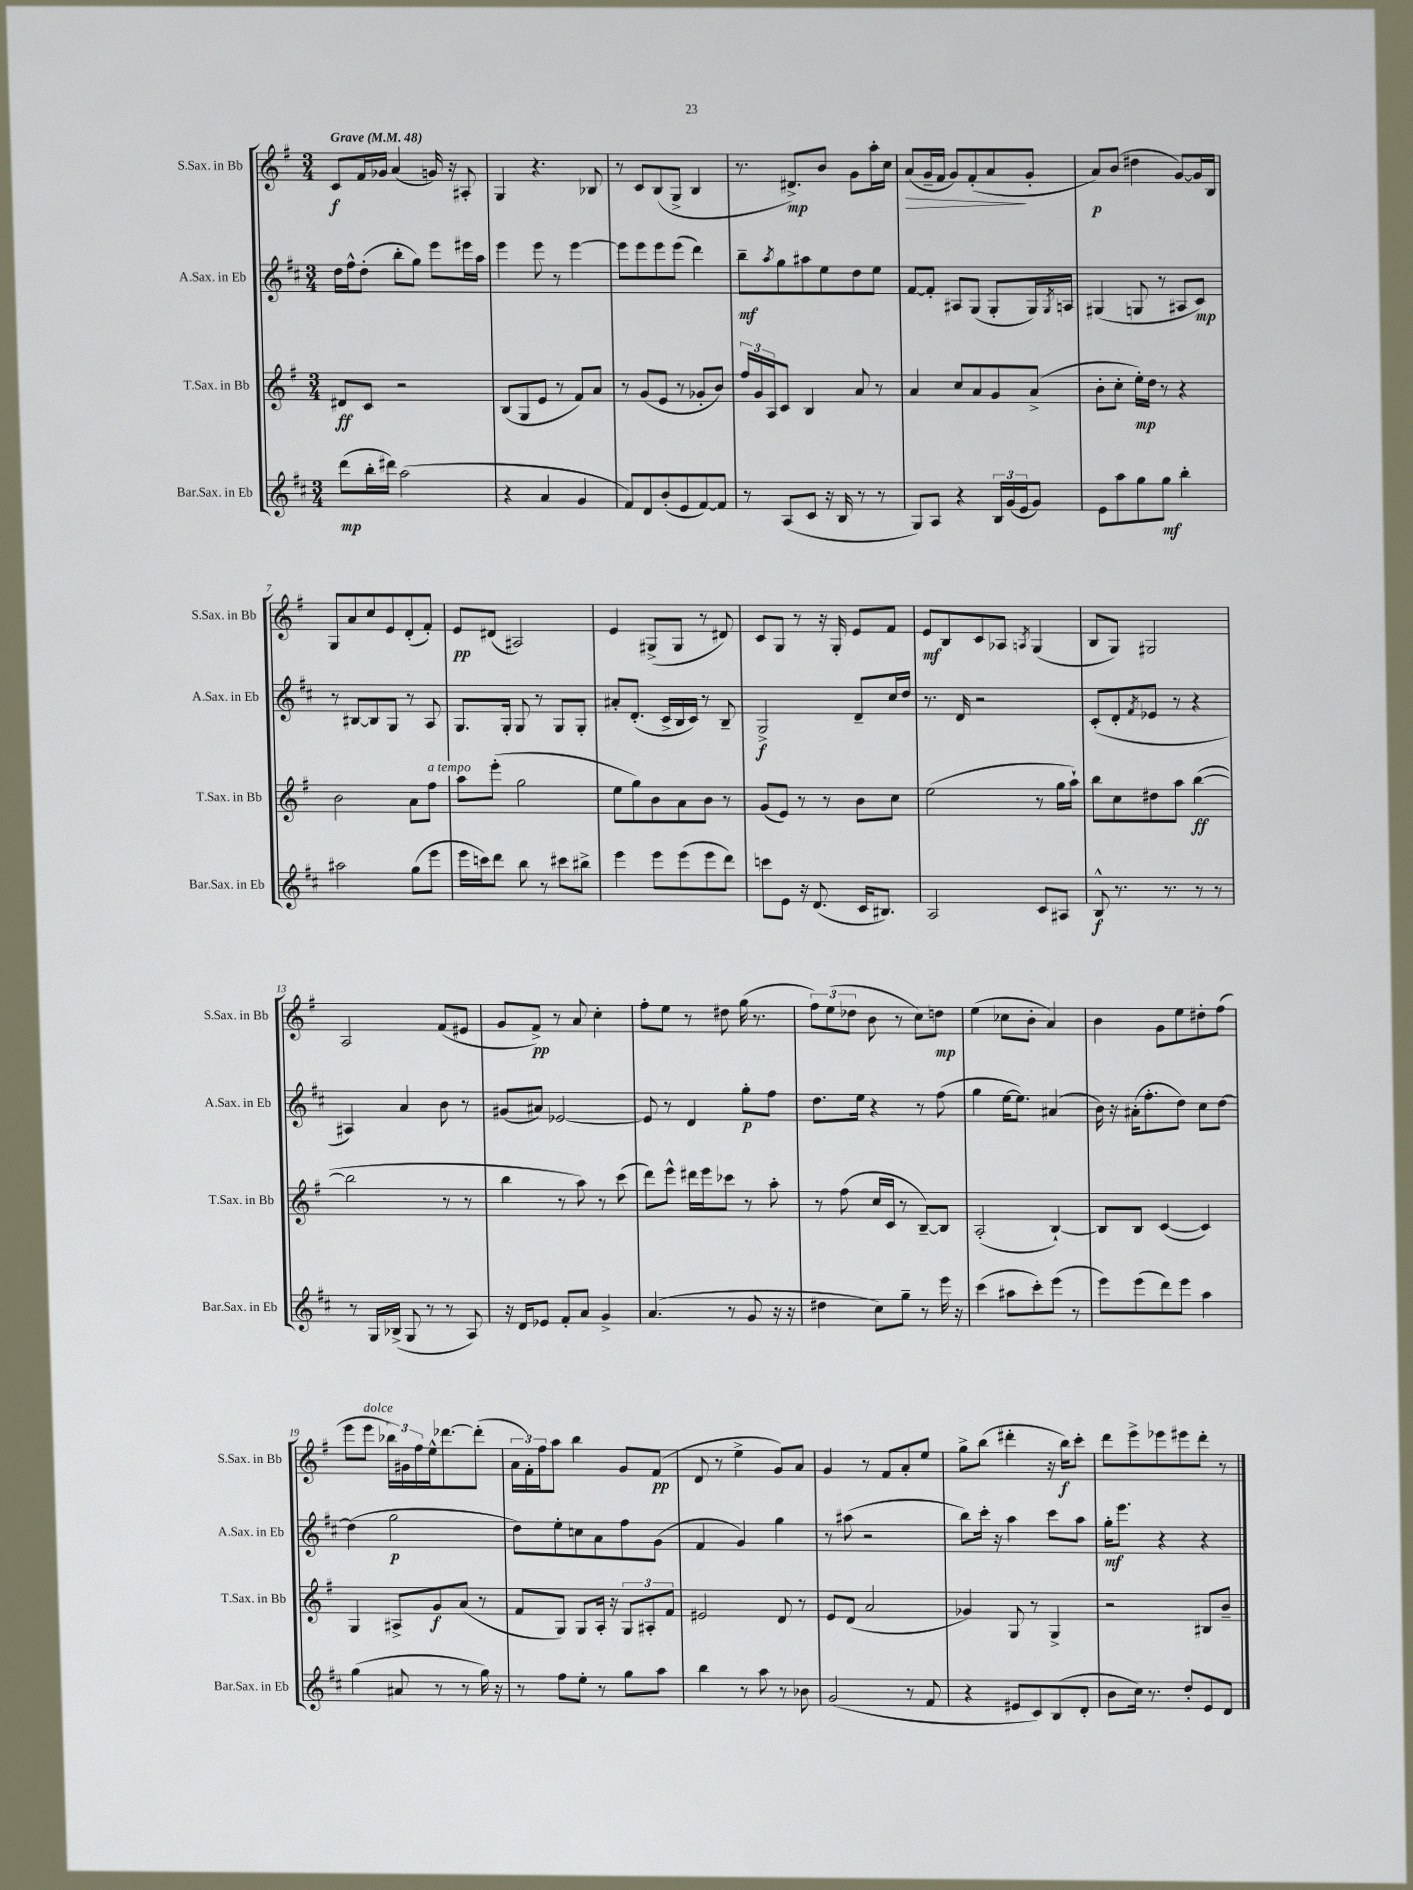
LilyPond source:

<<
\new StaffGroup <<
\new Staff = "s0" \with { instrumentName = "S.Sax. in Bb" shortInstrumentName = "S.Sax. in Bb" } {
    \clef treble \key g \major \numericTimeSignature \time 3/4 \tempo "Grave" 4 = 48
    c'8\f fis'16 ges'16 a'4( g'16) r16 ais8-. |
    g4 r4. bes8 |
    r8 c'8 b8( g8-> b4 |
    r8. dis'8.->\mp) b'8 g'8 a''16-. c''16 |
    a'8\>( g'16-- fis'16 g'8) fis'8-.( a'8\! g'8-. |
    a'8\p) b'8( dis''4 g'8~) g'16 b16 |
    g8 a'8 c''8 e'8 d'8-.( fis'8-.) |
    e'8\pp dis'8( ais2) |
    e'4 gis8->( gis8 r8 dis'8) |
    c'8 g8 r8 r16 g16-. e'8 fis'8 |
    e'8\mf b8 c'8 aes8 \acciaccatura { a8 } g4( |
    b8 g8) gis2 |
    a2 fis'8( eis'8 |
    g'8 fis'8->\pp) r8 a'8 c''4-. |
    fis''8-. e''8 r8 dis''8 g''16( r8. |
    \tuplet 3/2 { fis''8) e''8( des''8 } b'8 r8 c''8) d''8\mp |
    e''4( ces''8 b'8-. a'4) |
    b'4 g'8 e''8 dis''8-. fis''8( |
    e'''8 e'''8^\markup { \italic "dolce" } \tuplet 3/2 { bes''16) gis'16 fis''16 } e''16-^ des'''8.~ des'''8-.( |
    \tuplet 3/2 { a'16 fis'16-.) fis''16 } a''8 b''4 g'8 fis'8\pp( |
    d'8 r8 e''4-> g'8) a'8 |
    g'4 r8 fis'8 a'8-. e''8 |
    g''8-> b''8( dis'''4-. r16 b''16\f) c'''8-. |
    d'''8 e'''8-> ees'''8 eis'''8 d'''8-. r8 \bar "|." |
}
\new Staff = "s1" \with { instrumentName = "A.Sax. in Eb" shortInstrumentName = "A.Sax. in Eb" } {
    \clef treble \key d \major \numericTimeSignature \time 3/4
    d''16 fis''16-^ d''8-.( b''8-. g''8) e'''8 eis'''16 a''16 |
    e'''4 e'''8 r8 e'''4~ |
    e'''8 e'''8 e'''8 e'''8( d'''4) |
    b''8--\mf \acciaccatura { a''8 } g''8 ais''8 e''8 d''8 e''8 |
    fis'8~ fis'8-. ais8 g8( g8-. g16) \acciaccatura { g8 } a16 |
    gis4( g8 r8 ais8 cis'8\mp) |
    r8 bis8~ bis8 g8 r8 a8 |
    g8. g16-. g8 r8 g8 g8-. |
    ais'8-. d'8.-.( cis'16-> b16 cis'16) r8 b8-- |
    g2->\f d'8-- cis''16 d''16 |
    r8. d'16 r2 |
    cis'8-.( d'8-. \acciaccatura { fis'8 } ees'8 r8 r4 |
    ais4) a'4 b'8 r8 |
    gis'8( ais'8) ees'2~ |
    ees'8 r8 d'4 g''8-.\p fis''8 |
    d''8. e''16 r4 r8 fis''8( |
    g''4 e''16~ e''8.) ais'4( |
    b'16) r16 ais'16-.( fis''8.-. d''8) cis''8 d''8~ |
    d''4( g''2\p |
    d''8) e''8-. c''8 a'8 fis''8 g'8( |
    fis'4 g'4) g''4 |
    r8 ais''8( r2 |
    b''8) cis'''16-. r16 a''4 cis'''8 a''8 |
    g''16-.\mf e'''8. r4 r4 \bar "|." |
}
\new Staff = "s2" \with { instrumentName = "T.Sax. in Bb" shortInstrumentName = "T.Sax. in Bb" } {
    \clef treble \key g \major \numericTimeSignature \time 3/4
    dis'8\ff c'8 r2 |
    b8( g8 e'8 r8 fis'8) a'8 |
    r8 g'8( e'8 r8 ges'8-. b'8) |
    \tuplet 3/2 { fis''16 g'16 a16 } c'8 b4 a'8 r8 |
    a'4 c''8 a'8 g'8 a'8->( |
    b'8-. c''8-. e''16-.\mp) d''16 r8 r4 |
    b'2 a'8 fis''8^\markup { \italic "a tempo" } |
    a''8 e'''8-.( g''2 |
    e''8 g''8) b'8 a'8 b'8 r8 |
    g'8( e'8) r8 r8 b'8 c''8 |
    e''2( r8 g''16 a''16-!) |
    b''8 c''8 dis''8 a''8 b''4~\ff( |
    b''2 r8 r8 |
    b''4 r8 a''8) r8 c'''8( |
    d'''8) e'''8-^ dis'''16 e'''16 ces'''8 r8 a''8-. |
    r8 fis''8( c''16 c'16 r8 b8~--) b8 |
    a2-.( b4~-!) |
    b8 b8 c'4~( c'4) |
    g4 ais8-> g'8\f a'8( r8 |
    fis'8 g8) g8 a16-. r16 \tuplet 3/2 { g8 ais8-. fis'8 } |
    eis'2 d'8 r8 |
    e'8 d'8( a'2 |
    ges'4) g8 r8 g4-> |
    r2 bis8 b'8-- \bar "|." |
}
\new Staff = "s3" \with { instrumentName = "Bar.Sax. in Eb" shortInstrumentName = "Bar.Sax. in Eb" } {
    \clef treble \key d \major \numericTimeSignature \time 3/4
    d'''8\mp( b''16-. dis'''16) a''2( |
    r4 a'4 g'4 |
    fis'8) d'8 b'8-.( e'8 fis'8~) fis'8 |
    r8 a8( cis'8 r16 b16 r8 r8 |
    g8) a8 r4 \tuplet 3/2 { b16 g'16( e'16 } g'8) |
    e'8 a''8 g''8 g''8\mf b''4-. |
    ais''2 g''8( e'''8 |
    e'''16 c'''16) d'''8 b''8 r8 cis'''8 bis''8-> |
    e'''4 e'''8 e'''8( e'''8 d'''8) |
    c'''8 e'8 r16 d'8.( cis'16 bis8.) |
    a2 cis'8 ais8 |
    b8-^\f r8. r8. r8 r8 |
    r8 g16 bes16->( g8 r8 r8 a8) |
    r16 d'16 ees'8 fis'8-. a'8 g'4-> |
    a'4.( r8 g'8 r16 r16 |
    dis''4 cis''8) g''8-- r8 e'''16 r16 |
    cis'''4( ais''8 cis'''8-.) e'''8( r8 |
    e'''8) e'''8( d'''8) e'''8 a''4 |
    g''4( ais'8 r8 r8 g''16) r16 |
    r8 fis''8 e''8-. r8 g''8 a''8 |
    b''4 r8 a''8 r8 bes'8 |
    g'2( r8 fis'8 |
    r4 eis'8 cis'8) b8( d'8-. |
    b'8 cis''16) r8. d''8-. e'8 d'8 \bar "|." |
}
>>
>>
